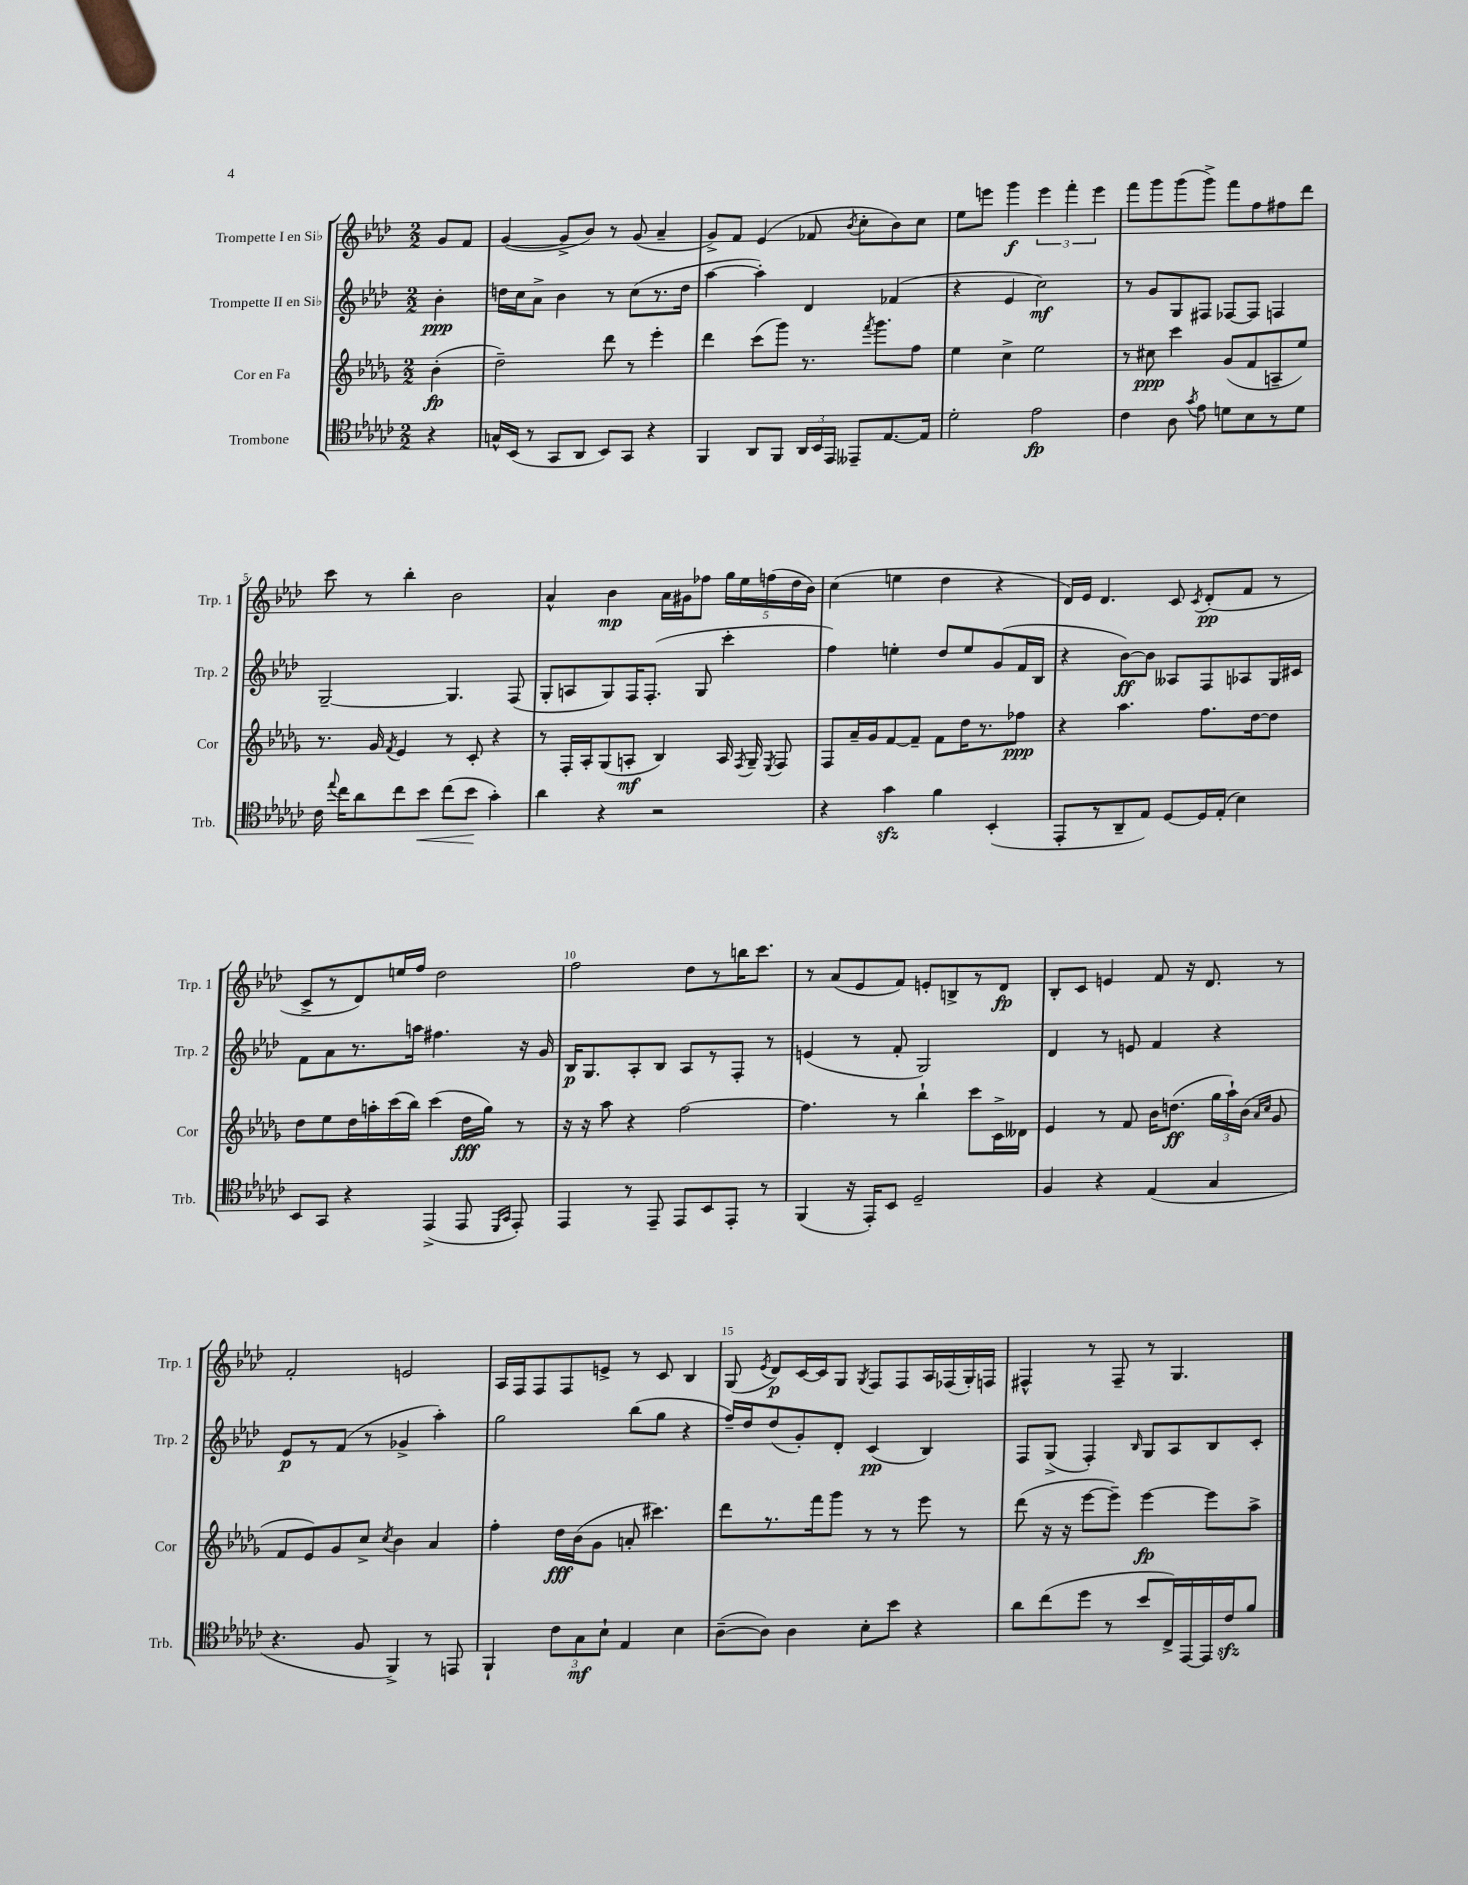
<<
\new StaffGroup <<
\new Staff = "s0" \with { instrumentName = "Trompette I en Sib" shortInstrumentName = "Trp. 1" } {
    \clef treble \key aes \major \numericTimeSignature \time 2/2 \partial 4
    \autoBeamOff g'8[ f'8] |
    g'4~( g'8[-> bes'8]) r8 g'8( aes'4-- |
    g'8[->) f'8] ees'4( fes'8 \acciaccatura { bes'8 } c''8[-. bes'8) c''8] |
    ees''8[ e'''8] g'''4\f \tuplet 3/2 { e'''4 f'''4-. e'''4 } |
    f'''8[ g'''8 g'''8( g'''8]->) f'''8[ f''8 fis''8 des'''8] |
    c'''8 r8 bes''4-. bes'2 |
    aes'4-^ bes'4\mp aes'16[ gis'16 fes''8] \tuplet 5/4 { g''16[ ees''16 f''16( des''16 bes'16]) } |
    c''4( e''4 des''4 r4 |
    des'16[) ees'16] des'4. c'8 \acciaccatura { c'8 } des'8[-.\pp( f'8] r8 |
    c'8[-> r8 des'8) e''16 f''16] des''2 |
    f''2 des''8[ r8 b''16 c'''8.] |
    r8 aes'8[( ees'8 f'8]) e'8[-. b8-> r8 des'8]\fp |
    bes8[-. c'8] e'4 f'8 r16 des'8. r8 |
    f'2-. e'2 |
    aes16[ f16 f8 f8 e'8]-> r8 c'8 bes4 |
    g8( \acciaccatura { ees'8 } des'8[\p) c'16~ c'16 g8] \acciaccatura { g8 } f8[ f8 aes16 fes16( g16-.) f16] |
    fis4-^ r8 fis8-- r8 g4. \bar "|." |
}
\new Staff = "s1" \with { instrumentName = "Trompette II en Sib" shortInstrumentName = "Trp. 2" } {
    \clef treble \key aes \major \numericTimeSignature \time 2/2 \partial 4
    \autoBeamOff bes'4-.\ppp |
    d''16[ c''16 aes'8]-> bes'4 r8 c''8[( r8. d''16] |
    aes''4~ aes''4-.) des'4 fes'4( |
    r4 ees'4 c''2\mf) |
    r8 g'8[ g8 fis8] fes8[~ fes8] f4 |
    g2~-- g4. f8( |
    g8[-. a8 g8) f16 f8.]-.( g8 c'''4-. |
    f''4) e''4-. des''8[ e''8 g'8( f'16 bes16] |
    r4 bes'8[~\ff) bes'8] aeses8[ f8 aes8 g16 cis'16] |
    f'8[ aes'8 r8. a''16] fis''4. r16 g'16 |
    bes16[\p g8. aes8-. bes8] aes8[ r8 f8]-. r8 |
    e'4( r8 f'8-. g2) |
    des'4 r8 e'8 f'4 r4 |
    ees'8[\p r8 f'8]( r8 ges'4-> aes''4-.) |
    g''2 bes''8[( g''8] r4 |
    f''16[--) des''16 des''8( g'8-.) des'8]-. c'4\pp( bes4) |
    f8[ g8]->( f4-.) \grace { bes16 } g8[ aes8 bes8 c'8]-. \bar "|." |
}
\new Staff = "s2" \with { instrumentName = "Cor en Fa" shortInstrumentName = "Cor" } {
    \clef treble \key des \major \numericTimeSignature \time 2/2 \partial 4
    \autoBeamOff bes'4-.\fp( |
    des''2--) des'''8 r8 ees'''4-. |
    des'''4 c'''8[( ges'''8]) r8. \acciaccatura { f'''8 } ges'''8.[ f''8] |
    ees''4 c''4-> ees''2 |
    r8 cis''8\ppp c'''4 ges'8[( f'8 a8-- ees''8]) |
    r8. ges'16 \acciaccatura { f'8 } ees'4 r8 c'8-. r4 |
    r8 f16[-. aes16-. ges8( a8]-.\mf bes4) a16 \acciaccatura { f8 } ges16-- \acciaccatura { ees8 } f8 |
    f8[ aes'16-- ges'16 f'8~ f'8]-- f'8[ des''16 r8. fes''8]\ppp |
    r4 aes''4. f''8.[ des''16~ des''8] |
    des''8[ ees''8 des''16 a''16-. c'''16( bes''16]) c'''4( des''16[\fff ges''16]) r8 |
    r16 r16 aes''8 r4 f''2~ |
    f''4. r8 bes''4-! c'''8[ c'16-> deses'16] |
    ees'4 r8 f'8 bes'16[ d''8.]\ff( \tuplet 3/2 { ges''16[ aes''16-!) bes'16]( } \grace { aes'16[ c''16] } ges'8 |
    f'8[ ees'8) ges'8 c''8]-> \acciaccatura { c''8 } bes'4 aes'4 |
    f''4-. des''16[\fff bes'16( ges'8] a'8-. cis'''4.) |
    des'''8[ r8. f'''16 ges'''8] r8 r8 ees'''8 r8 |
    des'''8( r16 r16 ees'''8[~ ees'''8]--) ees'''4~\fp ees'''8[ aes''8]-> \bar "|." |
}
\new Staff = "s3" \with { instrumentName = "Trombone" shortInstrumentName = "Trb." } {
    \clef tenor \key ges \major \numericTimeSignature \time 2/2 \partial 4
    \autoBeamOff r4 |
    g16[-^ bes,16]( r8 ges,8[ aes,8] bes,8[) ges,8] r4 |
    f,4 aes,8[ f,8] \tuplet 3/2 { aes,16[ bes,16 ees,16] } eeses,8[-- ees8.~ ees16] |
    des'2-. ees'2\fp |
    ces'4 aes8 \acciaccatura { ges'8 } ees'8 d'8[ bes8 r8 d'8] |
    ces'16 \appoggiatura { ees''8 } ces''16[ aes'8 ces''8 bes'8]\< ces''8[( bes'8]\! ges'4-.) |
    aes'4 r4 r2 |
    r4 ges'4\sfz f'4 bes,4-.( |
    ees,8[-. r8 aes,8-- ees8]) des8[~ des16 ees16]-.( bes4) |
    bes,8[ ges,8] r4 ees,4->( ees,8 \grace { des,16[ ges,16] } ees,8-.) |
    ees,4 r8 ees,8-- ees,8[ bes,8 ees,8]-. r8 |
    f,4( r16 ees,16[-.) bes,8] des2-- |
    f4 r4 ees4( ges4 |
    r4. f8 f,4->) r8 e,8 |
    f,4-! \tuplet 3/2 { ces'8[ ges8\mf bes8]-! } ees4 bes4 |
    aes8[~--( aes8]) aes4 bes8[-. bes'8] r4 |
    aes'8[ ces''8( des''8] r8 bes'8[ ces16->) ees,16~ ees,16 ces'16\sfz f'8] \bar "|." |
}
>>
>>
\layout { \context { \Score \override BarNumber.break-visibility = ##(#f #t #t) barNumberVisibility = #(every-nth-bar-number-visible 5) } }
